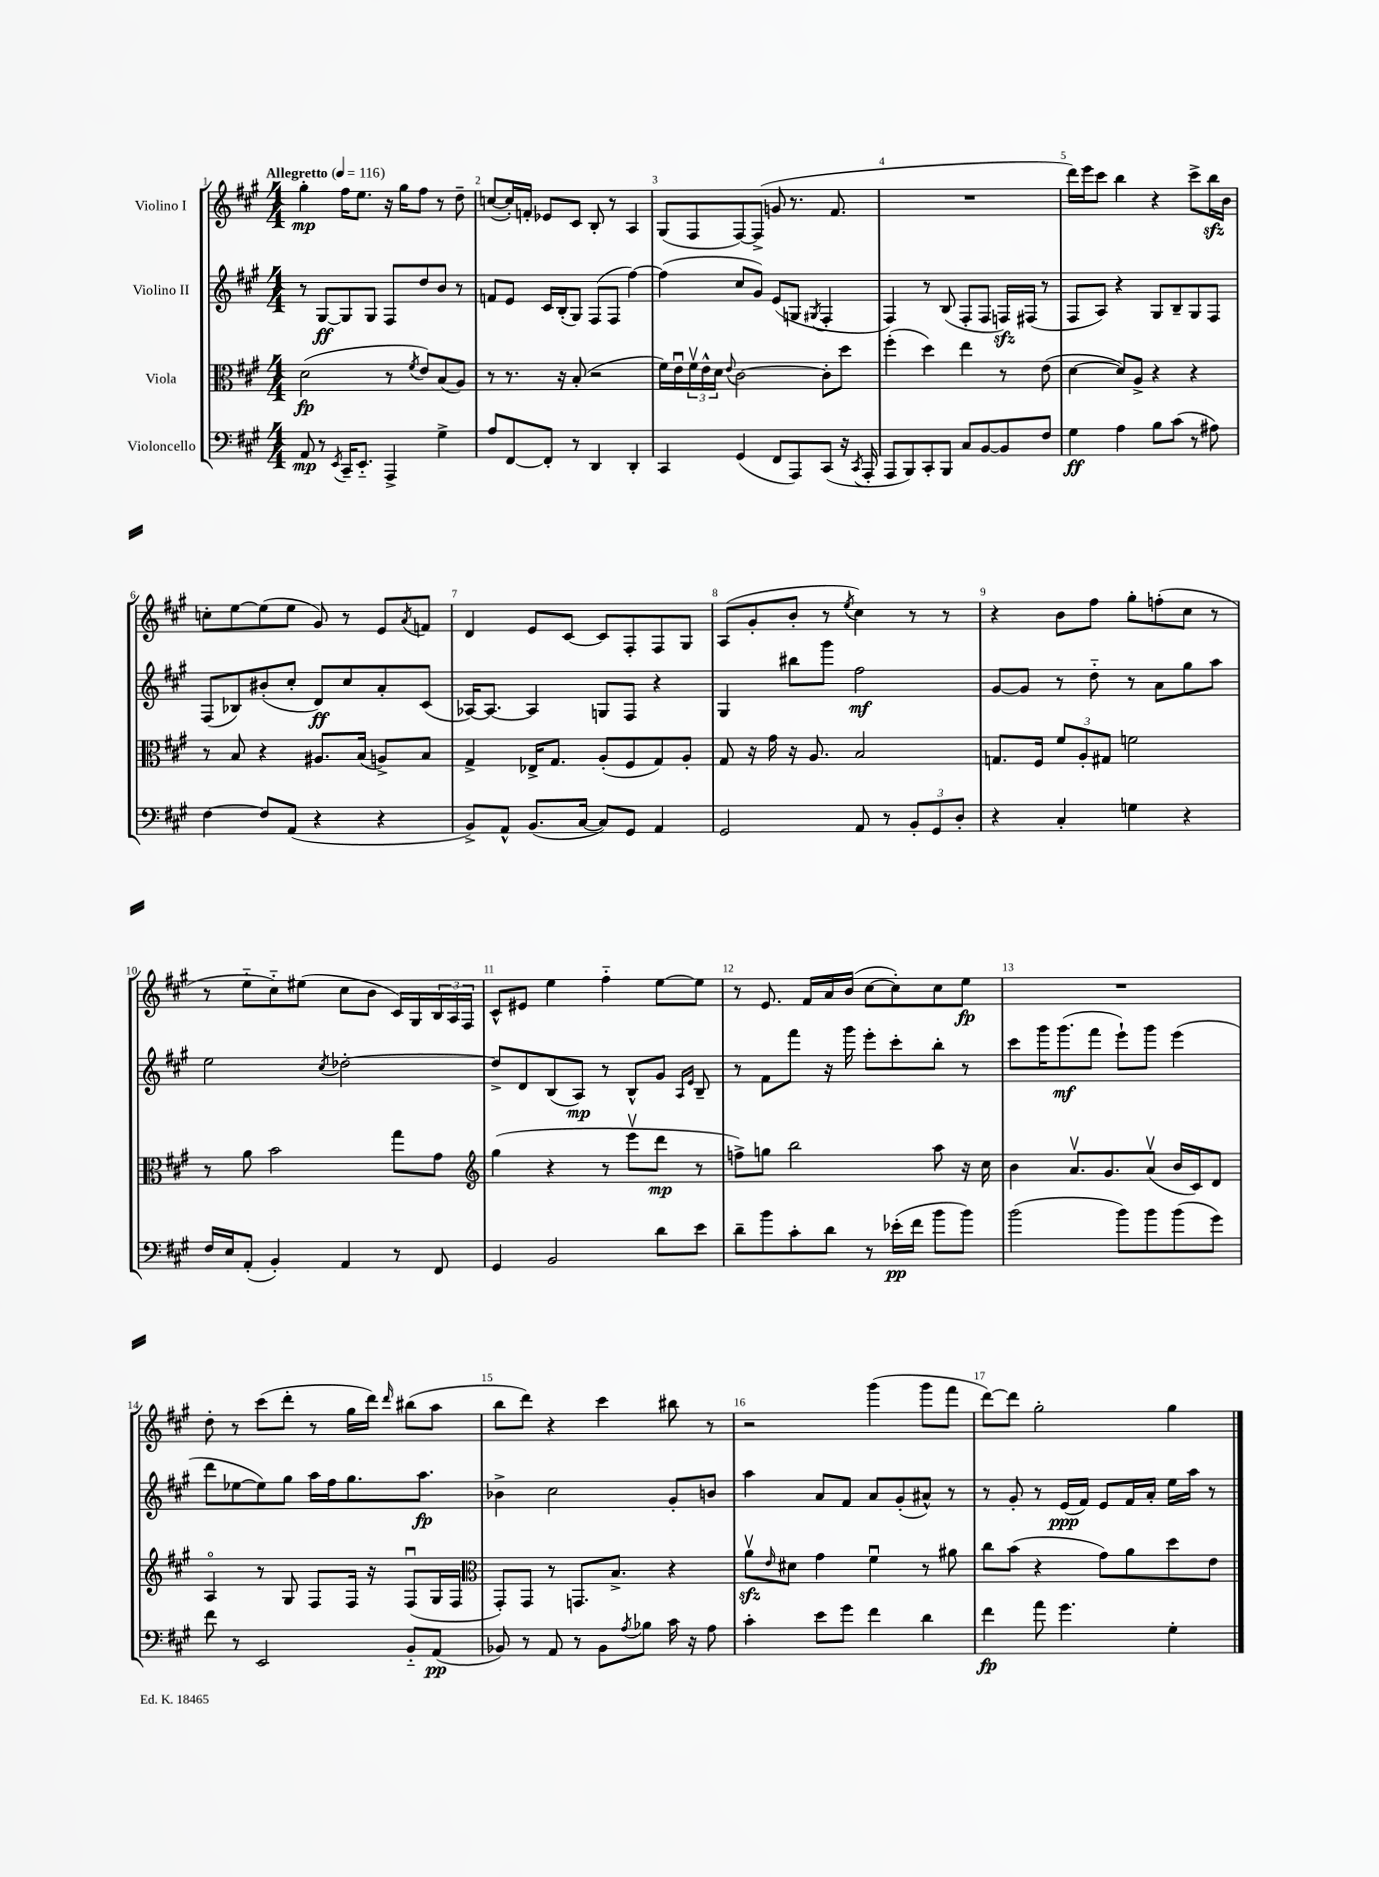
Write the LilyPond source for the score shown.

<<
\new StaffGroup <<
\new Staff = "s0" \with { instrumentName = "Violino I" } {
    \clef treble \key a \major \numericTimeSignature \time 4/4 \tempo "Allegretto" 4 = 116
    gis''4-.\mp fis''16 e''8. r16 gis''16 fis''8 r8 d''8-- |
    c''8~( c''16-.) f'16-. ees'8 cis'8 b8-. r8 a4 |
    gis8( fis8 fis8~) fis8->( g'8 r8. fis'8. |
    R1 |
    d'''16) e'''16 cis'''8 b''4 r4 cis'''8-> b''16\sfz b'16 |
    c''8-. e''8~ e''8( e''8 gis'8) r8 e'8 \acciaccatura { a'8 } f'8 |
    d'4 e'8 cis'8~ cis'8 fis8-. fis8 gis8 |
    a8( gis'8-. b'8-. r8 \acciaccatura { e''8 } cis''4) r8 r8 |
    r4 b'8 fis''8 gis''8-. f''8-.( cis''8 r8 |
    r8 e''8-_ cis''8-_) eis''8( cis''8 b'8 cis'16) gis16 \tuplet 3/2 { b16 a16 fis16 } |
    cis'8-^ eis'8 e''4 fis''4-_ e''8~ e''8 |
    r8 e'8. fis'16 a'16 b'16( cis''8~ cis''8-.) cis''8 e''8\fp |
    R1 |
    d''8-. r8 cis'''8( d'''8-. r8 gis''16 d'''16) \grace { d'''16 } bis''8( a''8 |
    b''8 d'''8) r4 cis'''4 bis''8 r8 |
    r2 gis'''4( gis'''8 fis'''8 |
    d'''8~) d'''8 gis''2-. gis''4 \bar "|." |
}
\new Staff = "s1" \with { instrumentName = "Violino II" } {
    \clef treble \key a \major \numericTimeSignature \time 4/4
    r8 gis8~\ff gis8 gis8 fis8 d''8 b'8 r8 |
    f'8 e'8 cis'16 b16-.( gis8) fis8( fis8 fis''4~) |
    fis''4( cis''8 gis'8) e'8( g8 \acciaccatura { gis8 } fis4-. |
    fis4) r8 b8( fis8-. fis8 f16\sfz) fis16( r8 |
    fis8 a8) r4 gis8 b8-- gis8 fis8 |
    fis8( bes8) bis'8-.( cis''8-. d'8\ff) cis''8 a'8-. cis'8( |
    aes16~) aes8.~ aes4 g8 fis8 r4 |
    gis4 bis''8 gis'''8 fis''2\mf |
    gis'8~ gis'8 r8 d''8-_ r8 a'8 gis''8 a''8 |
    e''2 \acciaccatura { cis''8 } des''2~-. |
    des''8-> d'8 b8( a8\mp) r8 b8-^ gis'8 \grace { a16 e'16 } b8-- |
    r8 fis'8 fis'''8 r16 gis'''16 e'''8-. cis'''8-. b''8-. r8 |
    cis'''8 gis'''16 gis'''8.\mf( fis'''8 e'''8-!) gis'''8 e'''4( |
    d'''8 ees''8~ ees''8) gis''8 a''16 fis''16 gis''8. a''8.\fp |
    bes'4-> cis''2 gis'8-. b'8 |
    a''4 a'8 fis'8 a'8 gis'8-.( ais'8-^) r8 |
    r8 gis'8-. r8 e'16\ppp( fis'16) e'8 fis'16 a'16-. e''16 a''16 r8 \bar "|." |
}
\new Staff = "s2" \with { instrumentName = "Viola" } {
    \clef alto \key a \major \numericTimeSignature \time 4/4
    d'2\fp( r8 \acciaccatura { fis'8 } e'8) b8( a8) |
    r8 r8. r16 b8-.( r2 |
    fis'16) e'16\downbow \tuplet 3/2 { fis'16\upbow e'16-^ d'16 } \appoggiatura { e'8 } cis'2~ cis'8-. d''8 |
    fis''4-.( d''4) e''4 r8 e'8( |
    d'4~ d'8) a8-> r4 r4 |
    r8 b8 r4 ais8. b16( a8->) b8 |
    gis4-> ees16-> gis8. a8-.( fis8 gis8) a8-. |
    gis8 r16 gis'16 r16 a8. b2 |
    g8. fis16 \tuplet 3/2 { fis'8 a8-. gis8 } f'2 |
    r8 a'8 b'2 gis''8 gis'8 |
    \clef treble gis''4( r4 r8 e'''8\upbow d'''8\mp r8 |
    f''8->) g''8 b''2 a''8 r16 cis''16 |
    b'4 a'8.\upbow gis'8. a'8\upbow( b'16 cis'16) d'8 |
    a4\flageolet r8 gis8 fis8 fis16 r16 fis8\downbow( gis16 fis16 |
    \clef alto gis,8-.) gis,8 r8 g,8. b8.-> r4 |
    a'8\upbow\sfz \grace { e'16 } dis'8 gis'4 fis'4\downbow r8 ais'8 |
    cis''8 b'8( r4 gis'8) a'8 d''8 e'8 \bar "|." |
}
\new Staff = "s3" \with { instrumentName = "Violoncello" } {
    \clef bass \key a \major \numericTimeSignature \time 4/4
    a,8\mp r8 \acciaccatura { e,8 } cis,16-- e,8.-_ a,,4-> gis4-> |
    a8 fis,8~ fis,8-. r8 d,4 d,4-. |
    cis,4 gis,4( fis,8 a,,8) cis,8( r16 \acciaccatura { cis,8 } a,,16-. |
    a,,8 b,,8) cis,8-. b,,8 cis8 b,8~ b,8 fis8 |
    gis4\ff a4 b8 cis'8( r8 ais8) |
    fis4~ fis8 a,8( r4 r4 |
    b,8->) a,8-^ b,8.( cis16~ cis8) gis,8 a,4 |
    gis,2 a,8 r8 \tuplet 3/2 { b,8-. gis,8 d8-. } |
    r4 cis4-. g4 r4 |
    fis16 e16 a,8-.( b,4-.) a,4 r8 fis,8 |
    gis,4 b,2 d'8 e'8 |
    d'8-- b'8 cis'8-. d'8 r8 ees'16-.\pp( fis'16 b'8 b'8) |
    b'2( b'8) b'8 b'8( gis'8) |
    fis'8 r8 e,2 b,8-_ a,8\pp( |
    bes,8) r8 a,8 r8 bes,8 \acciaccatura { a8 } bes8 cis'16 r16 a8 |
    cis'4-. e'8 gis'8 fis'4 d'4 |
    fis'4\fp a'8 gis'4. gis4-. \bar "|." |
}
>>
>>
\layout { \context { \Score \override BarNumber.break-visibility = ##(#f #t #t) barNumberVisibility = #all-bar-numbers-visible } }
